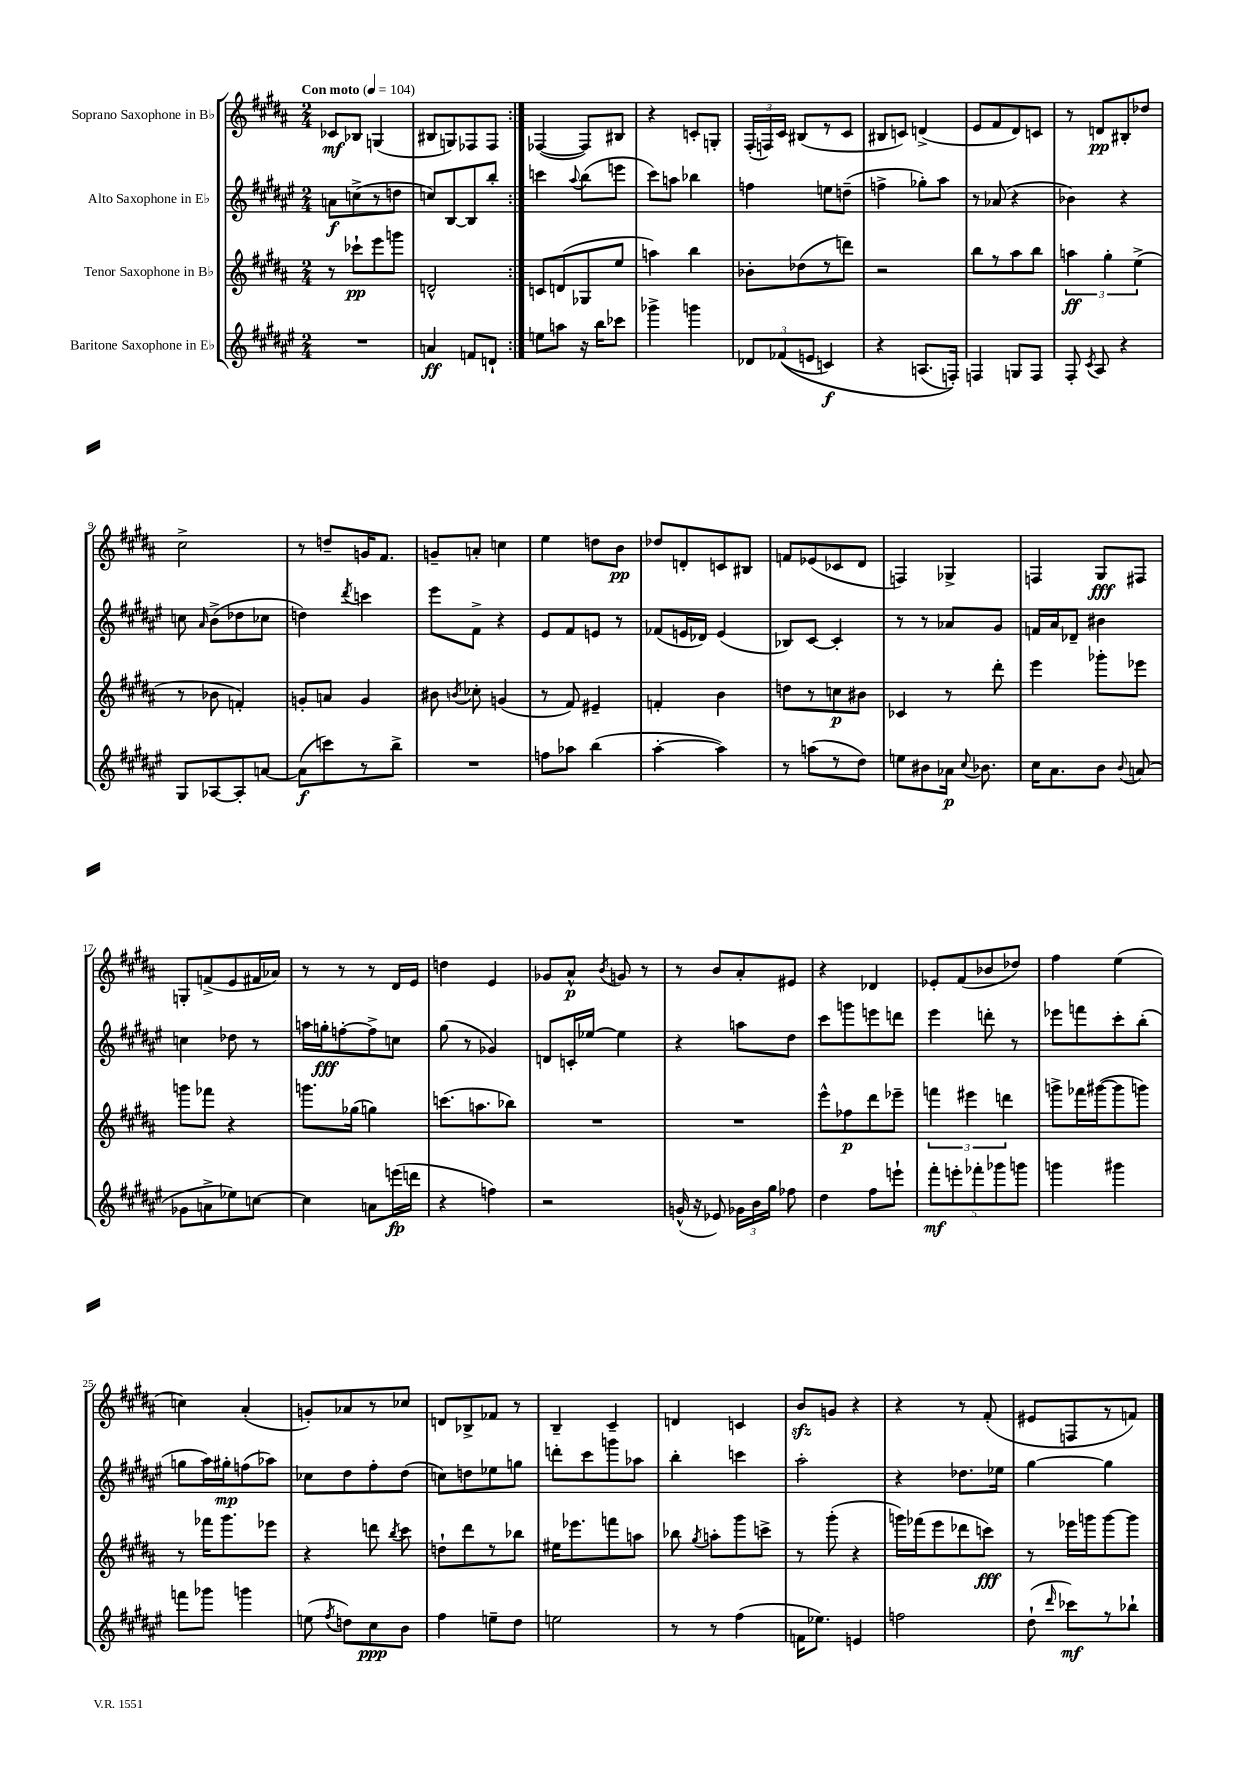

**kern	**kern	**kern	**kern
*staff4	*staff3	*staff2	*staff1
*clefG2	*clefG2	*clefG2	*clefG2
*k[f#c#g#d#a#e#]	*k[f#c#g#d#a#]	*k[f#c#g#d#a#e#]	*k[f#c#g#d#a#]
*M2/4	*M2/4	*M2/4	*M2/4
*MM104	*MM104	*MM104	*MM104
2r	8r	8a	8c-
.	8ccc-`	(8cc^	8B-
.	8eee	8r	(4G
.	8ggg	8dd	.
=	=	=	=
4a	2d^^	8cc)	8B#
.	.	[8B	8G)
8f	.	8B]	8F-
8d`	.	8bb'	8F-
=:|!	=:|!	=:|!	=:|!
8ee	8c	4ccc	([4F-
8aa	(8d	.	.
.	.	8qqaa#	.
16r	8G-	(8bb	8F-])
16bb	.	.	.
8ccc-	8ee	8eee	8B#
=	=	=	=
4ggg-^	4aa)	8ccc#)	4r
.	.	8aa	.
4ggg	4bb	4bb-	8c'
.	.	.	8G'
=	=	=	=
12d-	8b-'	4ff	(24F#'
.	.	.	24F)
&((12f-	.	.	24c#
.	(8dd-	.	(8B#
12e	.	.	.
4c)	8r	8ee	8r
.	8ddd)	(8dd~	8c#
=	=	=	=
4r	2r	4ff^	8B#
.	.	.	8c)
(8.A	.	8gg-')	(4d^
.	.	8aa#	.
16F')&)	.	.	.
=	=	=	=
4F	8bb	8r	8e
.	8r	(8a-	8f#
8G	8aa#	4r	8d#)
8F	8bb	.	8c
=	=	=	=
8F#'	6aa	4b-)	8r
8qc#	.	.	.
8A#	.	.	8d
.	6gg#'	.	.
4r	.	4r	8B#'
.	(6ee^	.	.
.	.	.	8dd-
=	=	=	=
8G#	8r	8cc	2cc#^
.	.	16qqa#	.
[8A-	8b-	(8b^	.
8A-']	4f')	8dd-	.
[8a	.	8cc-	.
=	=	=	=
(8a]	8g'	4dd)	8r
8ccc)	8a	.	8dd~
.	.	8qddd#	.
8r	4g	4ccc	16g
.	.	.	8.f#
8bb^	.	.	.
=	=	=	=
2r	8b#	8eee#	8g~
.	8qb	.	.
.	8cc-'	8f#^	8a'
.	(4g	4r	4cc
=	=	=	=
8ff	8r	8e#	4ee
8aa-	8f#)	8f#	.
(4bb	4e#~	8e	8dd
.	.	8r	8b
=	=	=	=
[4aa#'	4f'	(8f-	8dd-
.	.	16e	8d'
.	.	16d-)	.
4aa#])	4b	(4e	8c
.	.	.	8B#
=	=	=	=
8r	8dd	8B-)	8f
(8aa	8r	[8c#	(8e-
8r	8cc	4c#']	8c-
8dd#)	8b#	.	8d#
=	=	=	=
8ee	4c-	8r	4F)
8b#	.	8r	.
16a-	8r	8a-	4G-^
8qqcc#	.	.	.
8.b-	.	.	.
.	8ddd#'	8g#	.
=	=	=	=
16cc#	4eee	16f	4F
8.a#	.	16a#	.
.	.	8d-~	.
8b	8ggg-'	4b#	8G#
8qqb	.	.	.
(8a	8eee-	.	8F#
=	=	=	=
8g-	8ggg	4cc	8G'
8a^	8fff-	.	(8f^
8ee-)	4r	8dd-	8e
[8cc	.	8r	16f#
.	.	.	16a-)
=	=	=	=
4cc]	8.ggg	16aa	8r
.	.	16gg'	.
.	.	[8ff'	8r
.	(16gg-	.	.
8a	4gg)	8ff^]	8r
(16eee	.	8cc	16d#
16ddd	.	.	16e
=	=	=	=
4r	(8.ccc	(8gg#	4dd
.	.	8r	.
.	8.aa	.	.
4ff)	.	4g-)	4e
.	8bb-)	.	.
=	=	=	=
2r	2r	8d	8g-
.	.	16c'	8a#^^
.	.	[16ee-	.
.	.	.	8qb
.	.	4ee-]	8g
.	.	.	8r
=	=	=	=
(16g^^	2r	4r	8r
16r	.	.	.
8e-)	.	.	8b
24g-	.	8aa	8a#'
24b	.	.	.
24gg#	.	.	.
8ff-	.	8dd#	8e#
=	=	=	=
4dd#	8eee^^	8ccc#	4r
.	8ff-	8ggg	.
8ff#	8ddd#	8eee	4d-
8eee`	8eee-~	8ddd	.
=	=	=	=
10fff#'	6fff	4eee#	8e-'
10eee'	.	.	.
.	.	.	(8f#
.	6eee#	.	.
10fff-'	.	.	.
.	.	8ddd'	8b-
10ggg-	.	.	.
.	6ddd	.	.
.	.	8r	8dd-)
10ggg	.	.	.
=	=	=	=
4ggg	8ggg^	8eee-	4ff#
.	16fff-	8fff	.
.	([16ggg#	.	.
4ggg#	8ggg#]	8ccc#'	(4ee
.	8ggg)	(8bb'	.
=	=	=	=
8fff	8r	8gg	4cc)
8ggg-	16fff-	16aa#)	.
.	8.ggg#	16gg#'	.
4ggg	.	(8ff	(4a#'
.	8eee-	8aa-)	.
=	=	=	=
(8ee	4r	8cc-	8g')
8qff#	.	.	.
8dd)	.	8dd#	8a-
8cc#	8ddd	8ff#'	8r
.	8qbb	.	.
8b	8ccc#	(8dd#	8cc-
=	=	=	=
4ff#	8dd`	8cc)	8d
.	8ddd#	8dd	8B-^
8ee~	8r	8ee-	8f-
8dd#	8bb-	8gg	8r
=	=	=	=
2ee	16ee#	8ddd'	4B~
.	8.eee-	.	.
.	.	8ccc#	.
.	8fff	8ggg	4c#~
.	8aa	8aa-	.
=	=	=	=
8r	8bb-	4bb'	4d
.	8qgg#	.	.
8r	8aa'	.	.
(4ff#	8ggg#	4ccc	4c
.	8ccc^	.	.
=	=	=	=
16f	8r	2aa#'	8b
8.ee-)	.	.	.
.	(8ggg#'	.	8g
4e	4r	.	4r
=	=	=	=
2ff	16ggg)	4r	4r
.	(16fff-	.	.
.	8eee	.	.
.	8ddd-	8.dd-	8r
.	8ccc)	.	(8f#'
.	.	16ee-	.
=	=	=	=
(8dd#`	8r	[4gg#	8e#
16qqddd#	.	.	.
8ccc-)	16eee-	.	8F
.	16ggg	.	.
8r	[8ggg	4gg#]	8r
8bb-`	8ggg]	.	8f)
==	==	==	==
*-	*-	*-	*-
